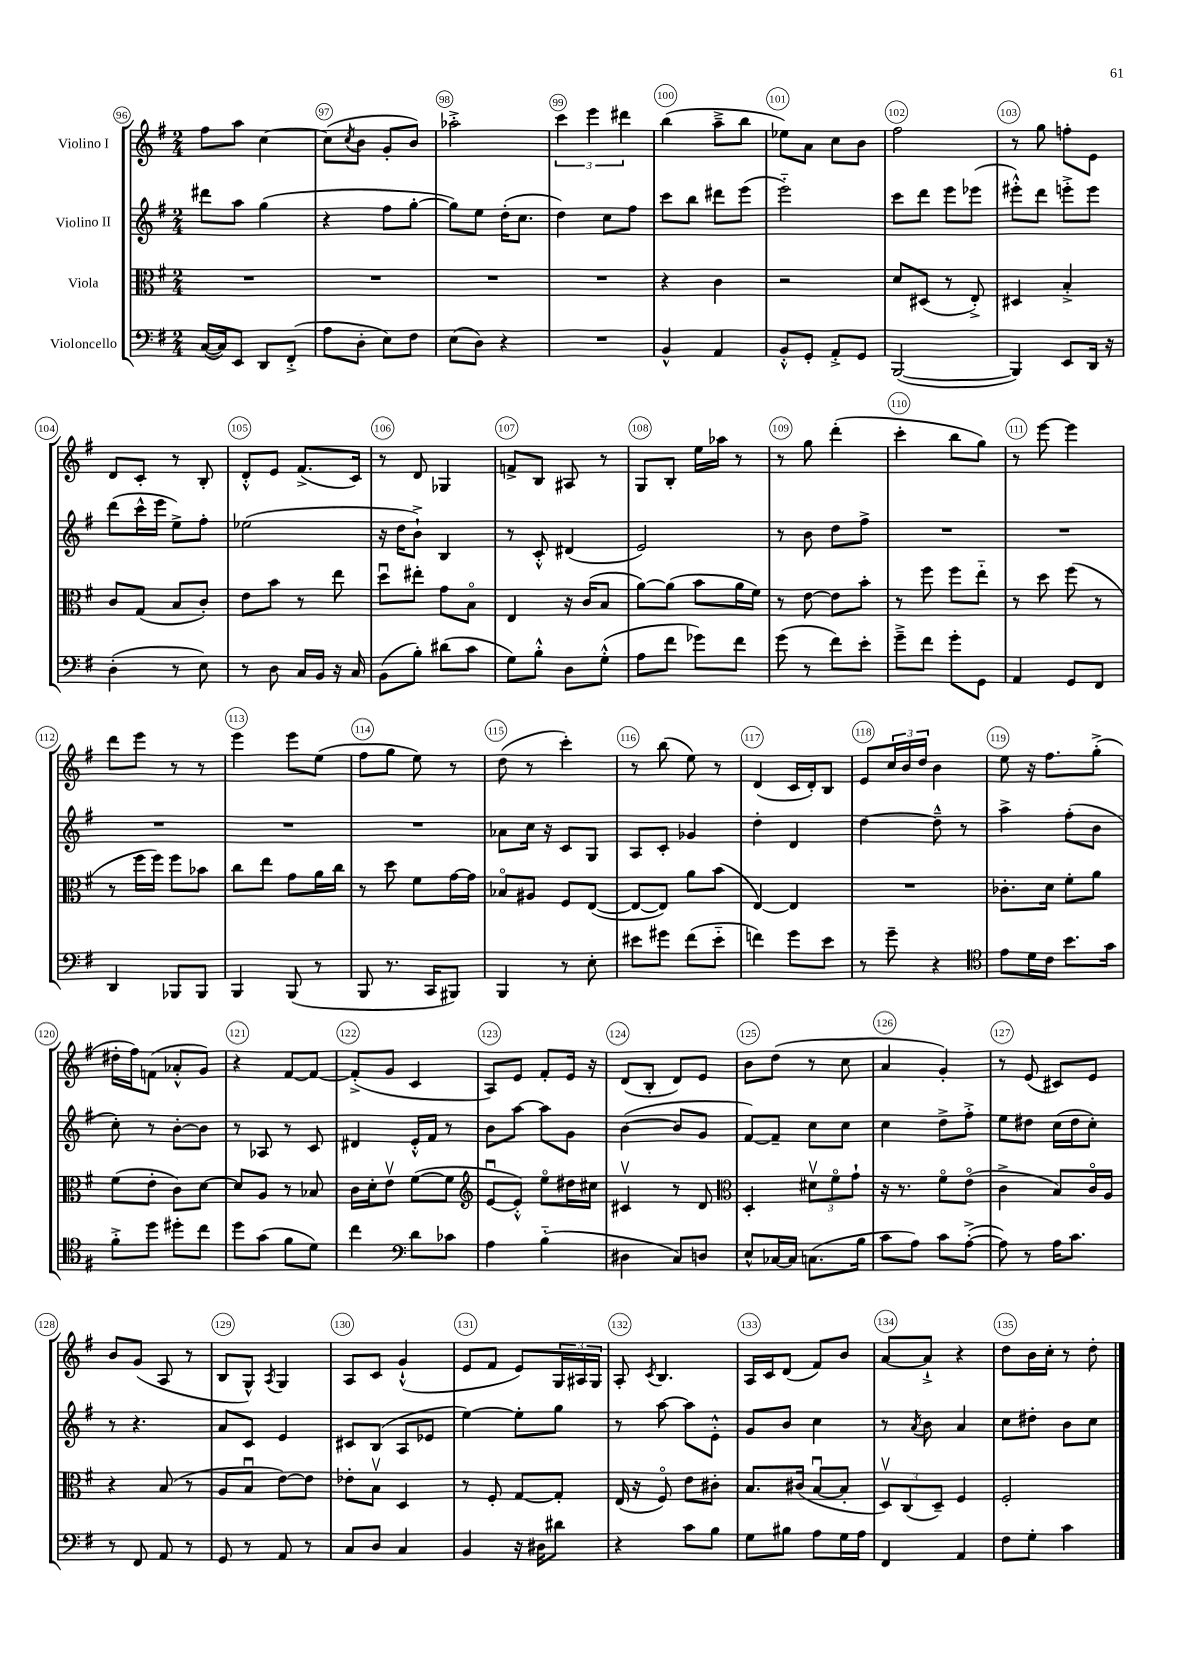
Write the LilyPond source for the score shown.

<<
\new StaffGroup <<
\new Staff = "s0" \with { instrumentName = "Violino I" } {
    \clef treble \key g \major \numericTimeSignature \time 2/4
    fis''8 a''8 c''4~ |
    c''8( \acciaccatura { c''8 } b'8 g'8-. b'8) |
    aes''2-.-> |
    \tuplet 3/2 { c'''4 e'''4 dis'''4 } |
    b''4( a''8---> b''8 |
    ees''8) a'8 c''8 b'8 |
    fis''2 |
    r8 g''8 f''8-. e'8 |
    d'8 c'8-. r8 b8-. |
    d'8-.-^ e'8 fis'8.->( c'16) |
    r8 d'8 ges4 |
    f'8-> b8 ais8 r8 |
    g8 b8-. e''16 aes''16 r8 |
    r8 g''8 d'''4-.( |
    c'''4-. b''8 g''8) |
    r8 e'''8~ e'''4 |
    d'''8 e'''8 r8 r8 |
    e'''4 e'''8 e''8( |
    fis''8 g''8 e''8) r8 |
    d''8( r8 c'''4-.) |
    r8 b''8( e''8) r8 |
    d'4( c'16 d'16-.) b8 |
    e'8 \tuplet 3/2 { c''16 b'16 d''16 } b'4 |
    e''8 r16 fis''8. g''8-.->( |
    dis''16-. fis''16) f'8( aes'8-.-^ g'8) |
    r4 fis'8~ fis'8~ |
    fis'8-.->( g'8 c'4 |
    a8) e'8 fis'8-. e'16 r16 |
    d'8( b8-. d'8) e'8 |
    b'8 d''8( r8 c''8 |
    a'4 g'4-.) |
    r8 e'8( cis'8) e'8 |
    b'8 g'8( a8 r8 |
    b8 g8-^) \acciaccatura { a8 } g4 |
    a8 c'8 g'4-!-^( |
    e'8 fis'8 e'8) \tuplet 3/2 { g16 ais16 g16 } |
    a8-. \acciaccatura { c'8 } b4. |
    a16 c'16 d'8( fis'8) b'8 |
    a'8~ a'8-!-> r4 |
    d''8 b'16 c''16-. r8 d''8-. \bar "|." |
}
\new Staff = "s1" \with { instrumentName = "Violino II" } {
    \clef treble \key g \major \numericTimeSignature \time 2/4
    dis'''8 a''8 g''4( |
    r4 fis''8 g''8~-. |
    g''8) e''8 d''16-.( c''8. |
    d''4) c''8 fis''8 |
    c'''8 b''8 dis'''8 e'''8( |
    e'''2-_) |
    c'''8 d'''8 e'''8 ees'''8( |
    eis'''8-.-^) d'''8 e'''8-.-> e'''8 |
    d'''8( c'''16-^ e'''16 e''8->) fis''8-. |
    ees''2( |
    r16 d''16 b'8-!->) b4 |
    r8 c'8-.-^ dis'4( |
    e'2) |
    r8 b'8 d''8 fis''8-> |
    R2 |
    R2 |
    R2 |
    R2 |
    R2 |
    aes'8 c''16 r16 c'8 g8 |
    a8 c'8-. ges'4 |
    d''4-. d'4 |
    d''4~ d''8---^ r8 |
    a''4-> fis''8-.( b'8 |
    c''8-.) r8 b'8~-. b'8 |
    r8 aes8 r8 c'8 |
    dis'4 e'16-.-^ fis'16 r8 |
    b'8 a''8~ a''8 g'8 |
    b'4~( b'8 g'8 |
    fis'8~) fis'8-- c''8 c''8 |
    c''4 d''8-> fis''8-.-> |
    e''8 dis''8 c''16( dis''16 c''8-.) |
    r8 r4. |
    a'8 c'8 e'4 |
    cis'8 b8( a8 ees'8 |
    e''4~) e''8-. g''8 |
    r8 a''8~ a''8 e'8-.-^ |
    g'8 b'8 c''4 |
    r8 \acciaccatura { a'8 } b'8 a'4 |
    c''8 dis''8-. b'8 c''8 \bar "|." |
}
\new Staff = "s2" \with { instrumentName = "Viola" } {
    \clef alto \key g \major \numericTimeSignature \time 2/4
    R2 |
    R2 |
    R2 |
    R2 |
    r4 c'4 |
    r2 |
    d'8 dis8( r8 e8-.->) |
    dis4 b4-.-> |
    c'8 g8( b8 c'8-.) |
    e'8 b'8 r8 e''8 |
    d''8\downbow eis''8-. g'8 b8\flageolet |
    e4 r16 c'16( b8 |
    a'8~) a'8( b'8 a'16 fis'16) |
    r8 e'8~ e'8 b'8-. |
    r8 fis''8 fis''8 e''8-_ |
    r8 d''8 fis''8( r8 |
    r8 fis''16 fis''16) fis''8 bes'8 |
    c''8 e''8 g'8 a'16 c''16 |
    r8 d''8 fis'8 g'16~ g'16 |
    bes8\flageolet ais8 fis8 e8~( |
    e8~ e8) a'8 b'8( |
    e4~) e4 |
    R2 |
    ces'8.-. d'16 fis'8-. a'8 |
    fis'8( e'8-. c'8) d'8~ |
    d'8 a8 r8 bes8 |
    c'16 d'16-. e'8\upbow fis'8~( fis'8 |
    \clef treble e'8~\downbow e'8-.-^) e''8\flageolet dis''16 cis''16 |
    cis'4\upbow r8 d'8 |
    \clef alto d4-. \tuplet 3/2 { dis'8\upbow fis'8\flageolet g'8-! } |
    r16 r8. fis'8\flageolet e'8\flageolet( |
    c'4-> b8) c'16\flageolet a16 |
    r4 b8( r8 |
    a8 b8\downbow e'8~) e'8 |
    ees'8-. b8\upbow d4 |
    r8 fis8-. g8~ g8-. |
    e16( r16 fis8\flageolet) e'8 cis'8-. |
    b8. cis'16( b8~\downbow b8-. |
    \tuplet 3/2 { d8\upbow) c8( d8--) } fis4 |
    fis2-. \bar "|." |
}
\new Staff = "s3" \with { instrumentName = "Violoncello" } {
    \clef bass \key g \major \numericTimeSignature \time 2/4
    c16~( c16) e,8 d,8 fis,8-.->( |
    a8 d8-. e8) fis8 |
    e8( d8) r4 |
    R2 |
    b,4-^ a,4 |
    b,8-.-^ g,8-. a,8-.-> g,8 |
    b,,2~( |
    b,,4) e,8 d,16 r16 |
    d4-.( r8 e8) |
    r8 d8 c16 b,16 r16 c16 |
    b,8( b8-.) dis'8( c'8 |
    g8) b8-.-^ d8 g8-.-^( |
    a8 fis'8 ges'8) fis'8 |
    g'8( r8 fis'8) e'8-. |
    g'8---> fis'8 g'8-. g,8 |
    a,4 g,8 fis,8 |
    d,4 bes,,8 bes,,8 |
    b,,4 b,,8( r8 |
    b,,8 r8. c,16 bis,,8) |
    b,,4 r8 e8-. |
    eis'8 gis'8 fis'8( eis'8-_ |
    f'4) g'8 e'8 |
    r8 g'8-- r4 |
    \clef tenor e'8 d'16 c'16 b'8. g'16 |
    fis'8-.-> d''8 dis''8-. c''8 |
    d''8 g'8( fis'8 d'8) |
    c''4 \clef bass d'8 ces'8 |
    a4 b4-_( |
    dis4 c8) d8 |
    e8-^ ces16~ ces16 c8.( b16 |
    c'8 a8) c'8 a8~-.->( |
    a8) r8 a16 c'8. |
    r8 fis,8 a,8 r8 |
    g,8 r8 a,8 r8 |
    c8 d8 c4 |
    b,4 r16 dis16 dis'8 |
    r4 c'8 b8 |
    g8 bis8 a8 g16 a16 |
    fis,4 a,4 |
    fis8 g8-. c'4 \bar "|." |
}
>>
>>
\layout { \context { \Score currentBarNumber = #96 \override BarNumber.break-visibility = ##(#f #t #t) barNumberVisibility = #all-bar-numbers-visible \override BarNumber.stencil = #(make-stencil-circler 0.1 0.3 ly:text-interface::print) } }
